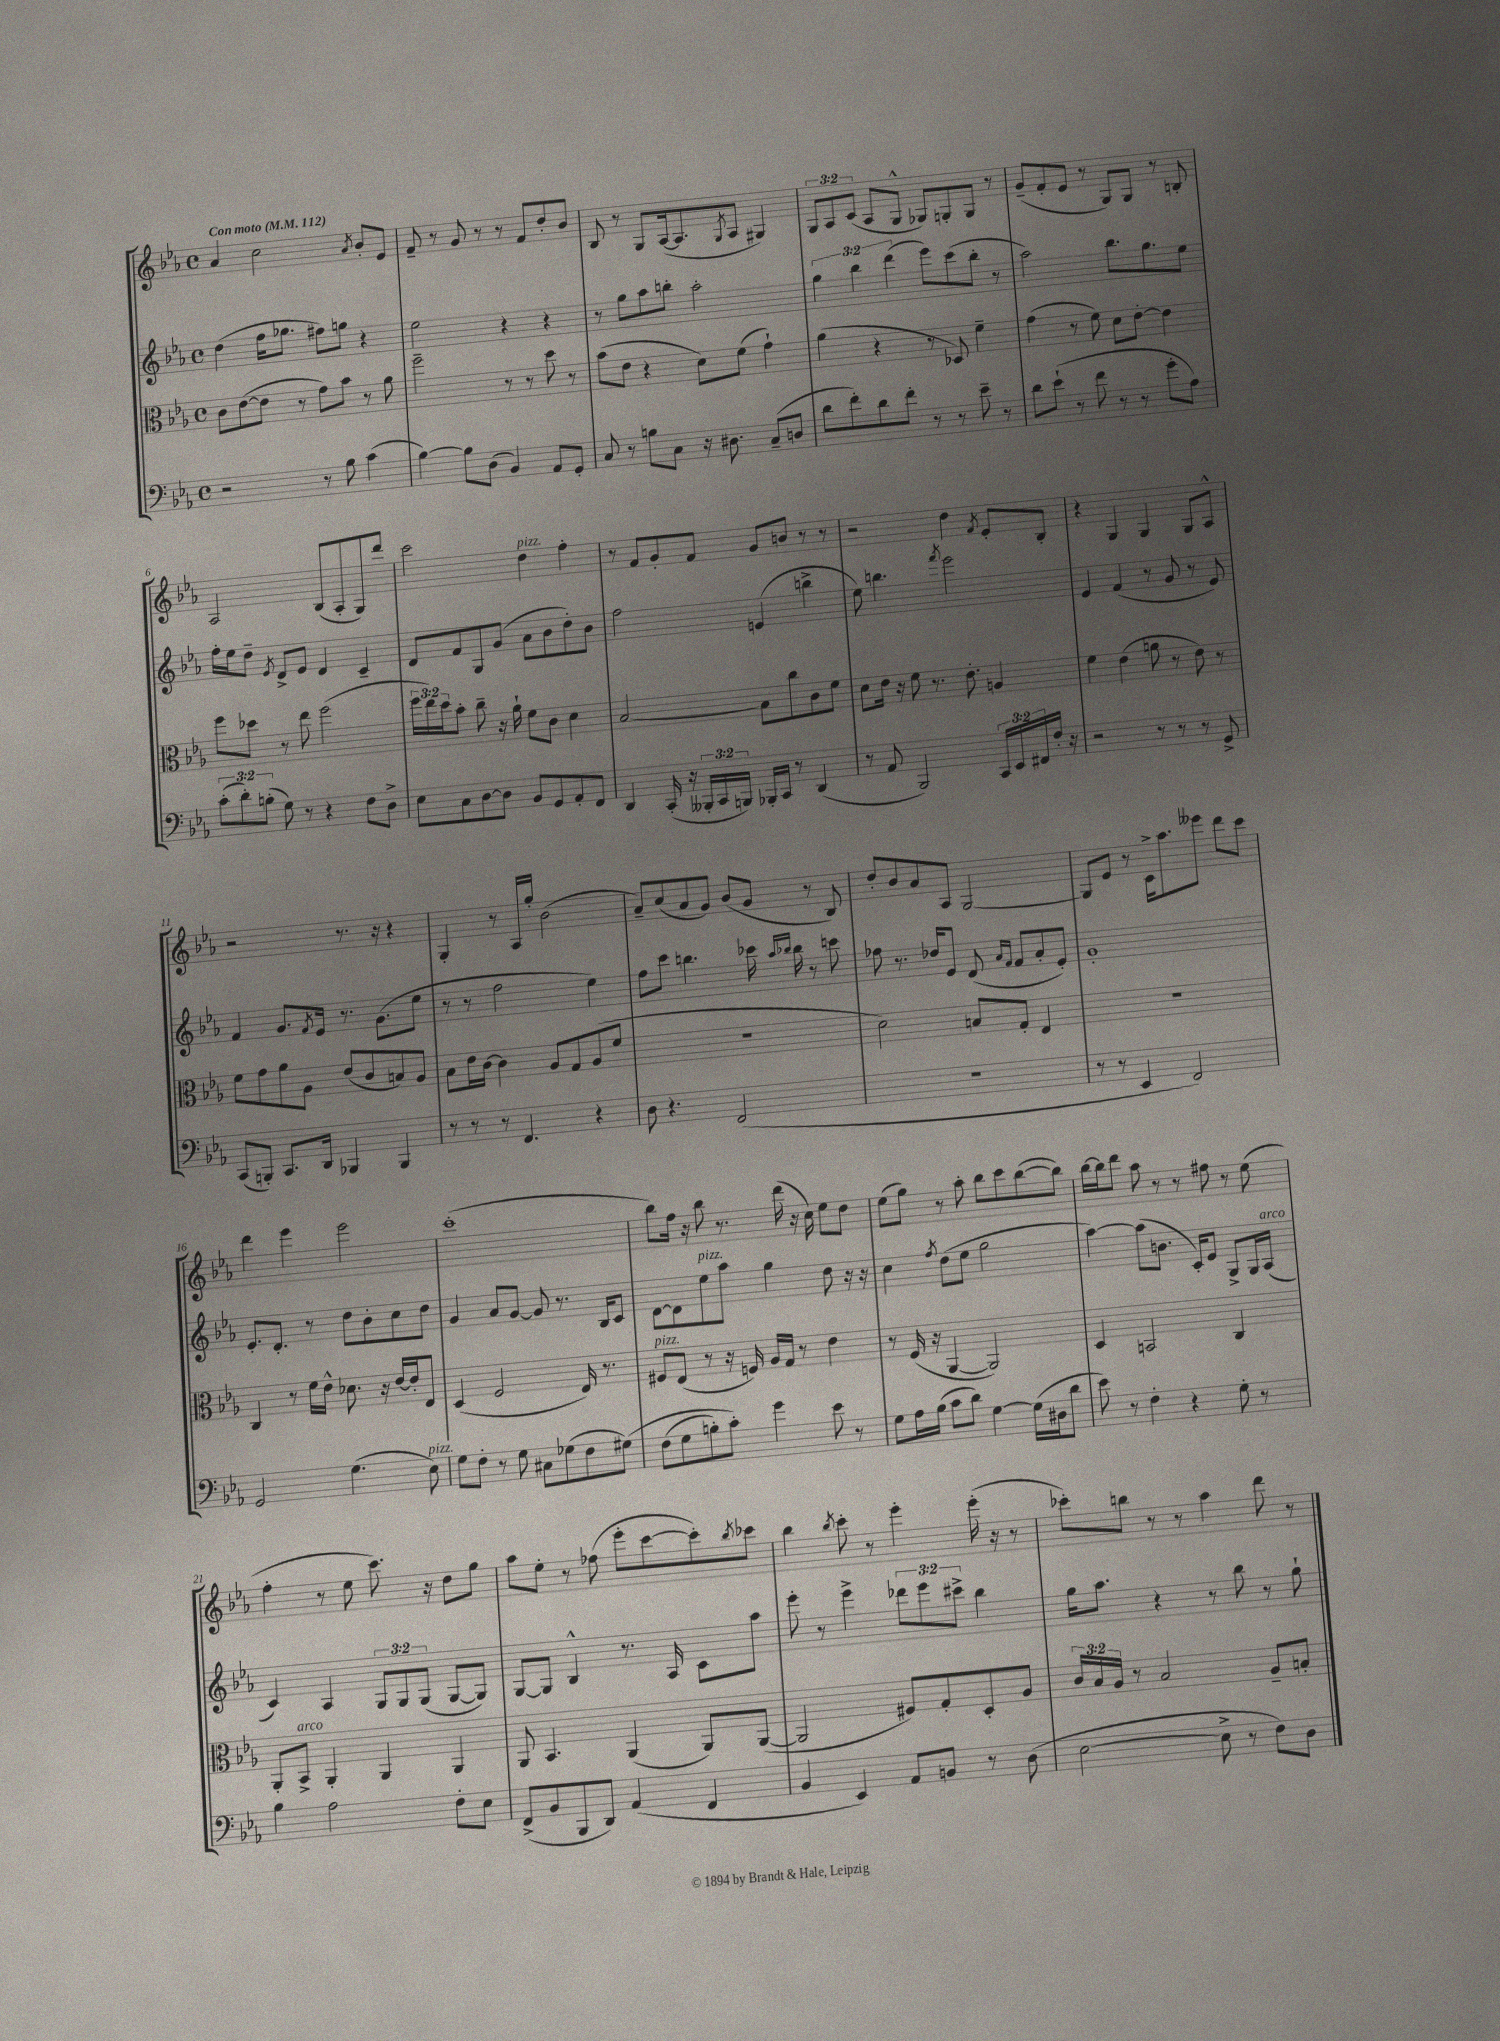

**kern	**kern	**kern	**kern
*part4	*part3	*part2	*part1
*staff4	*staff3	*staff2	*staff1
*clefF4	*clefC3	*clefG2	*clefG2
*k[b-e-a-]	*k[b-e-a-]	*k[b-e-a-]	*k[b-e-a-]
*M4/4	*M4/4	*M4/4	*M4/4
*met(c)	*met(c)	*met(c)	*met(c)
*MM112	*MM112	*MM112	*MM112
=1	=1	=1	=1
!	!	!	!LO:TX:a:B:t=Con moto
2r	8c\L	(4dd\	4a-/
.	([8e-\	.	.
.	8e-\J]	16ff\KL	2cc\
.	.	8.gg-X\J	.
.	8r	.	.
8r	8g\L)	8ff#X\L)	.
8B-\	8b-\J	8ggn\J	.
.	.	.	8qa-/
(4c\	8r	4r	8b-'/L
.	8a-\	.	8e-/J
=2	=2	=2	=2
[4B-\)	2ff~\	2ee-\	8f~/
.	.	.	8r
8B-\L]	.	.	8g/
(8D\J	.	.	8r
4BB-/)	8r	4r	8r
.	8r	.	8f/L
8AA-/L	8dd\	4r	8dd'/
8GG'/J	8r	.	8b-/J
=3	=3	=3	=3
8C/	(8b-\L	8r	8B-/
8r	8e-\J	8gg\L	8r
8Bn\L	4r	8aa-\	8G/L
8C\J	.	8bbn'\J	([16A-/k
.	.	.	8.A-/]
16r	8d\L)	2aa-'\	.
8.D#X\	.	.	.
.	.	.	8qG/
.	(8f\J	.	8A-/J
(8C~/L	4g`\)	.	4G#X/)
8Dn/J	.	.	.
=4	=4	=4	=4
8d\L	(4a-\	6gg\	12G/L
.	.	.	12A-/
8f'\)	.	.	.
.	.	6bb-\	(12c/J
8d\	4r	.	8A-/L
.	.	(6ddd\	.
8f'\J	.	.	8G^^/J
8r	8r	8eee-\L)	8G-X/L)
8r	8D-X/)	(8ccc\	8Gn'/
8e-~\	4f~\	8bb-'\J	8G/J
8r	.	8r	8r
=5	=5	=5	=5
8d\L	(4g\	2aa-\)	(8g~/L
(8e-`\J	.	.	8f'/
8r	8r	.	8e-/J
8f\	8f\)	.	8r
8r	8d\L	8.bb-\L	8G/L)
8r	[8e-'\J	.	8G/J
.	.	8.gg\	.
8g'\L	4e-\]	.	8r
8A-\J)	.	8ee-\J	8Bn'/
!!LO:LB:g=z
=6	=6	=6	=6
(12c'\L	8ff\L	16ff'\LL	2A-/
.	.	16ee-\J	.
12d'\)	.	.	.
.	8dd-X\J	8dd~\J	.
(12Bn'\J	.	.	.
.	.	8qe-/	.
8G\)	8r	8d^/L	.
8r	8ee-\	8e-/J	.
4r	(2ff\	4d/	(8B-/L
.	.	.	8A-'/
8F\L	.	4c~/	8G/)
8D^\J	.	.	8ddd/J
=7	=7	=7	=7
8E-\L	24ff\LL	8d/L	2ccc\
.	24ee-\)	.	.
.	24dd\J	.	.
8C\	8b-'\J	8f/	.
[8D\	8cc~\	8G/	.
8D\J]	16r	(8g/J	.
.	16a-`\	.	.
!	!	!	!LO:TX:a:i:t=pizz.
8BB-/L	8f\L	8a-\L	4dd\
8GG/	8c\J	8b-\	.
8AA-'/	4d\	8dd'\)	4ff'\
8FF/J	.	8b-\J	.
=8	=8	=8	=8
4DD/	[2B-/	2ff\	8r
.	.	.	8f/L
(16CC'/	.	.	8g'/
16r	.	.	.
24BBB--X'/LL	.	.	8f/J
24CC/	.	.	.
24BBBn/JJ)	.	.	.
16BBB-X'/LL	8B-\L]	(4en/	8g/L
16CC/JJ	.	.	.
8r	8cc\	.	8bn/J
(4DD/	8c\	4bbn^\	8r
.	8f\J	.	8r
=9	=9	=9	=9
8r	8d\L	8ee-\)	2r
8AA-/	16e-\Jk	4.bbn\	.
.	16r	.	.
2BBB-/)	8f\	.	.
.	8.r	.	.
.	.	8qfff/	.
.	.	2eee-\	4dd\
.	8.e-'\	.	.
.	.	.	8qf/
24CC/LL	4An/	.	8e-'/L
24EE-/	.	.	.
24FF#X/	.	.	.
16F'/JJ	.	.	8B-'/J
16r	.	.	.
=10	=10	=10	=10
2r	4f\	4e-/	4r
.	(4e-\	(4f/	4G/
8r	8an\	8r	4G/
8r	8r	8g/	.
8r	8e-\)	8r	8G/L
8GG^/	8r	8e-/)	8A-^^/J
!!LO:LB:g=z
=11	=11	=11	=11
(8CC/L	8f\L	4f/	2r
8BBBn'/J)	8g\	.	.
8.CC/L	8a-\	8.g/L	.
.	8A-\J	.	.
.	.	8qf/	.
16DD/Jk	.	16e-/Jk	.
4BBB-X/	(8e-/L	8.r	8.r
.	8c/	.	.
.	.	(8.g\L	16r
4BBB-/	8Bn/)	.	4r
.	8A-/J	8ee-\J	.
=12	=12	=12	=12
8r	8B-\L	8r	4G'/
8r	16e-\L	8r	.
.	[16c\JJ	.	.
8r	4c\]	2ff\	8r
4.FF/	.	.	16A-/LL
.	.	.	16gg'/JJ
.	8A-/L	.	(2b-\
.	8G/	.	.
4r	(8A-/	4ee-\)	.
.	8f/J	.	.
=13	=13	=13	=13
8D\	1r	8ff\L	8a-~/L)
4.r	.	8ccc\J	(8cc/
.	.	4.bbn\	8a-/
.	.	.	8g/J)
(2FF/	.	.	(8b-/L
.	.	16ccc-X\	8g/J
.	.	16qqaa-/LL	.
.	.	16qqbb-X/JJ	.
.	.	16bb-\	.
.	.	8r	8r
.	.	8cccn\	8B-/)
=14	=14	=14	=14
1r	2d\)	8ff-X\	8dd'/L
.	.	8.r	8b-/
.	.	.	8a-/
.	.	16dd-X/KL	.
.	.	8e-/J	8A-/J
.	8Bn/L	(8d/	[2G/
.	.	16qqa-/LL	.
.	.	16qqf/JJ	.
.	8G'/J	8f/L	.
.	4E-/	8a-'/	.
.	.	8e-'/J)	.
=15	=15	=15	=15
8r	1r	1g'	8G/L]
8r	.	.	8e-/J
4EE-/	.	.	8r
.	.	.	16c^\KL
.	.	.	8.aa-\
2FF/)	.	.	.
.	.	.	8eee--X\J
.	.	.	8ddd\L
.	.	.	8ccc\J
!!LO:LB:g=z
=16	=16	=16	=16
2GG/	4C/	8.e-'/L	4ddd\
.	.	8.d'/J	.
.	8r	.	4eee-\
.	16f\LL	8r	.
.	16e-^^\JJ	.	.
(4.G\	8.d-X\	8dd\L	2eee-\
.	.	8b-'\	.
.	16r	.	.
.	[16e-/LL	8cc\	.
.	16e-'/J]	.	.
!LO:TX:a:i:t=pizz.	!	!	!
8E-\)	8E-/J	8dd\J	.
=17	=17	=17	=17
8G\L	(4D/	4g/	(1ccc'
8F'\J	.	.	.
8r	2F/	8a-/L	.
8G\	.	[8g/J	.
8C#X\L	.	8g/]	.
(8G-X\	.	8.r	.
8F\	16E-/)	.	.
.	8.r	16B-/KL	.
(8G#X\J)	.	8c/J	.
=18	=18	=18	=18
!	!LO:TX:a:i:t=pizz.	!	!
(8F\L	8F#X/L	[8d\L	8bb-\L)
8G\	(8E-/J	8d\]	16ff\Jk
.	.	.	16r
!	!	!LO:TX:a:i:t=pizz.	!
8Bn'\)	8r	8ee-\	8bb-\
8c'\J)	16r	8aa-\J	8.r
.	16Fn/)	.	.
4g\	16A-/LL	4gg\	.
.	16G/JJ	.	(16ddd\
.	8r	.	16r
.	.	.	16cc\)
8e-\	4e-\	8dd\	8ee-\L
8r	.	16r	8dd\J
.	.	16r	.
=19	=19	=19	=19
8G\L	8r	4cc\	(8ee-\L
16A-\L	(16F/	.	8gg\J)
(16B-\JJ	16r	.	.
.	.	8qff/	.
8c\L	[4AA-/	(8dd\L	8r
8d\J)	.	8ee-\J	8aa-'\
[4G\	2AA-/])	2gg\	8bb-\L
.	.	.	8ccc\
(16G\LL]	.	.	([8bb-\
16D#X\J	.	.	.
8d\J	.	.	8bb-\J])
=20	=20	=20	=20
8e-\)	4D/	[4aa-\)	[16bb-\LL
.	.	.	16bb-\J]
8r	.	.	8ddd\J
4F'\	2BBn/	(8aa-\L]	8aa-\
.	.	8.bn\J	8r
4r	.	.	8r
.	.	16c'/KL)	.
.	.	8e-/J	8ff#X\
8G'\	4C/	8G^/L	8r
8r	.	16G/L	(8ee-\
!	!	!LO:TX:a:i:t=arco	!
.	.	(16A-/JJ	.
!!LO:LB:g=z
=21	=21	=21	=21
4B-\	8AA-'/L	4c/)	4ff'\
!	!LO:TX:a:i:t=arco	!	!
.	8BB-^/J	.	.
2A-\	4AA-'/	4A-/	8r
.	.	.	8ee-\
.	4AA-/	12G/L	8.ccc\)
.	.	12G/	.
.	.	(12G/J	.
.	.	.	16r
8F'\L	4AA-/	[8G/L	8dd\L
8E-\J	.	8G/J])	8gg\J
=22	=22	=22	=22
(8FF^/L	8AA-/	[8G/L	8aa-\L
8BB-/	4.BB-/	8G/J]	8ee-'\J
8BBB-/	.	4B-^^/	8r
8DD/J)	.	.	(8ff-X\
(4AA-/	(4AA-/	8.r	8eee-'\L
.	.	.	[8ccc\
.	.	16A-/	.
4FF/	8AA-/L)	8c\L	8ccc'\])
.	.	.	8qbb-/
.	([8AA-/J	8aa-\J	8ccc-X\J
=23	=23	=23	=23
4BB-/	2AA-/]	8eee-'\	4bb-\
.	.	8r	.
.	.	.	8qbb-/
4EE-/)	.	4eee-^\	8ccc'\
.	.	.	8r
8AA-/L	8F#X/L)	12ddd-X\L	4eee-'\
.	.	12eee-\	.
8BBn/J	8G'/	.	.
.	.	12ccc#X^\J	.
8r	8D'/	4bb-\	(16eee-'\
.	.	.	16r
(8D\	8A-/J	.	8r
=24	=24	=24	=24
[2E-\	24c/LL	16gg\KL	8ccc-X'\L)
.	24B-/	.	.
.	.	8.aa-\J	.
.	24A-/JJ	.	.
.	8r	.	8bbn\J
.	2B-/	4r	8r
.	.	.	8r
8E-^\]	.	8r	4aa-\
8r	.	8bb-\	.
8F\L)	8A-~/L	8r	8ddd\
8D\J	8Bn'/J	8gg`\	8r
==	==	==	==
*-	*-	*-	*-
